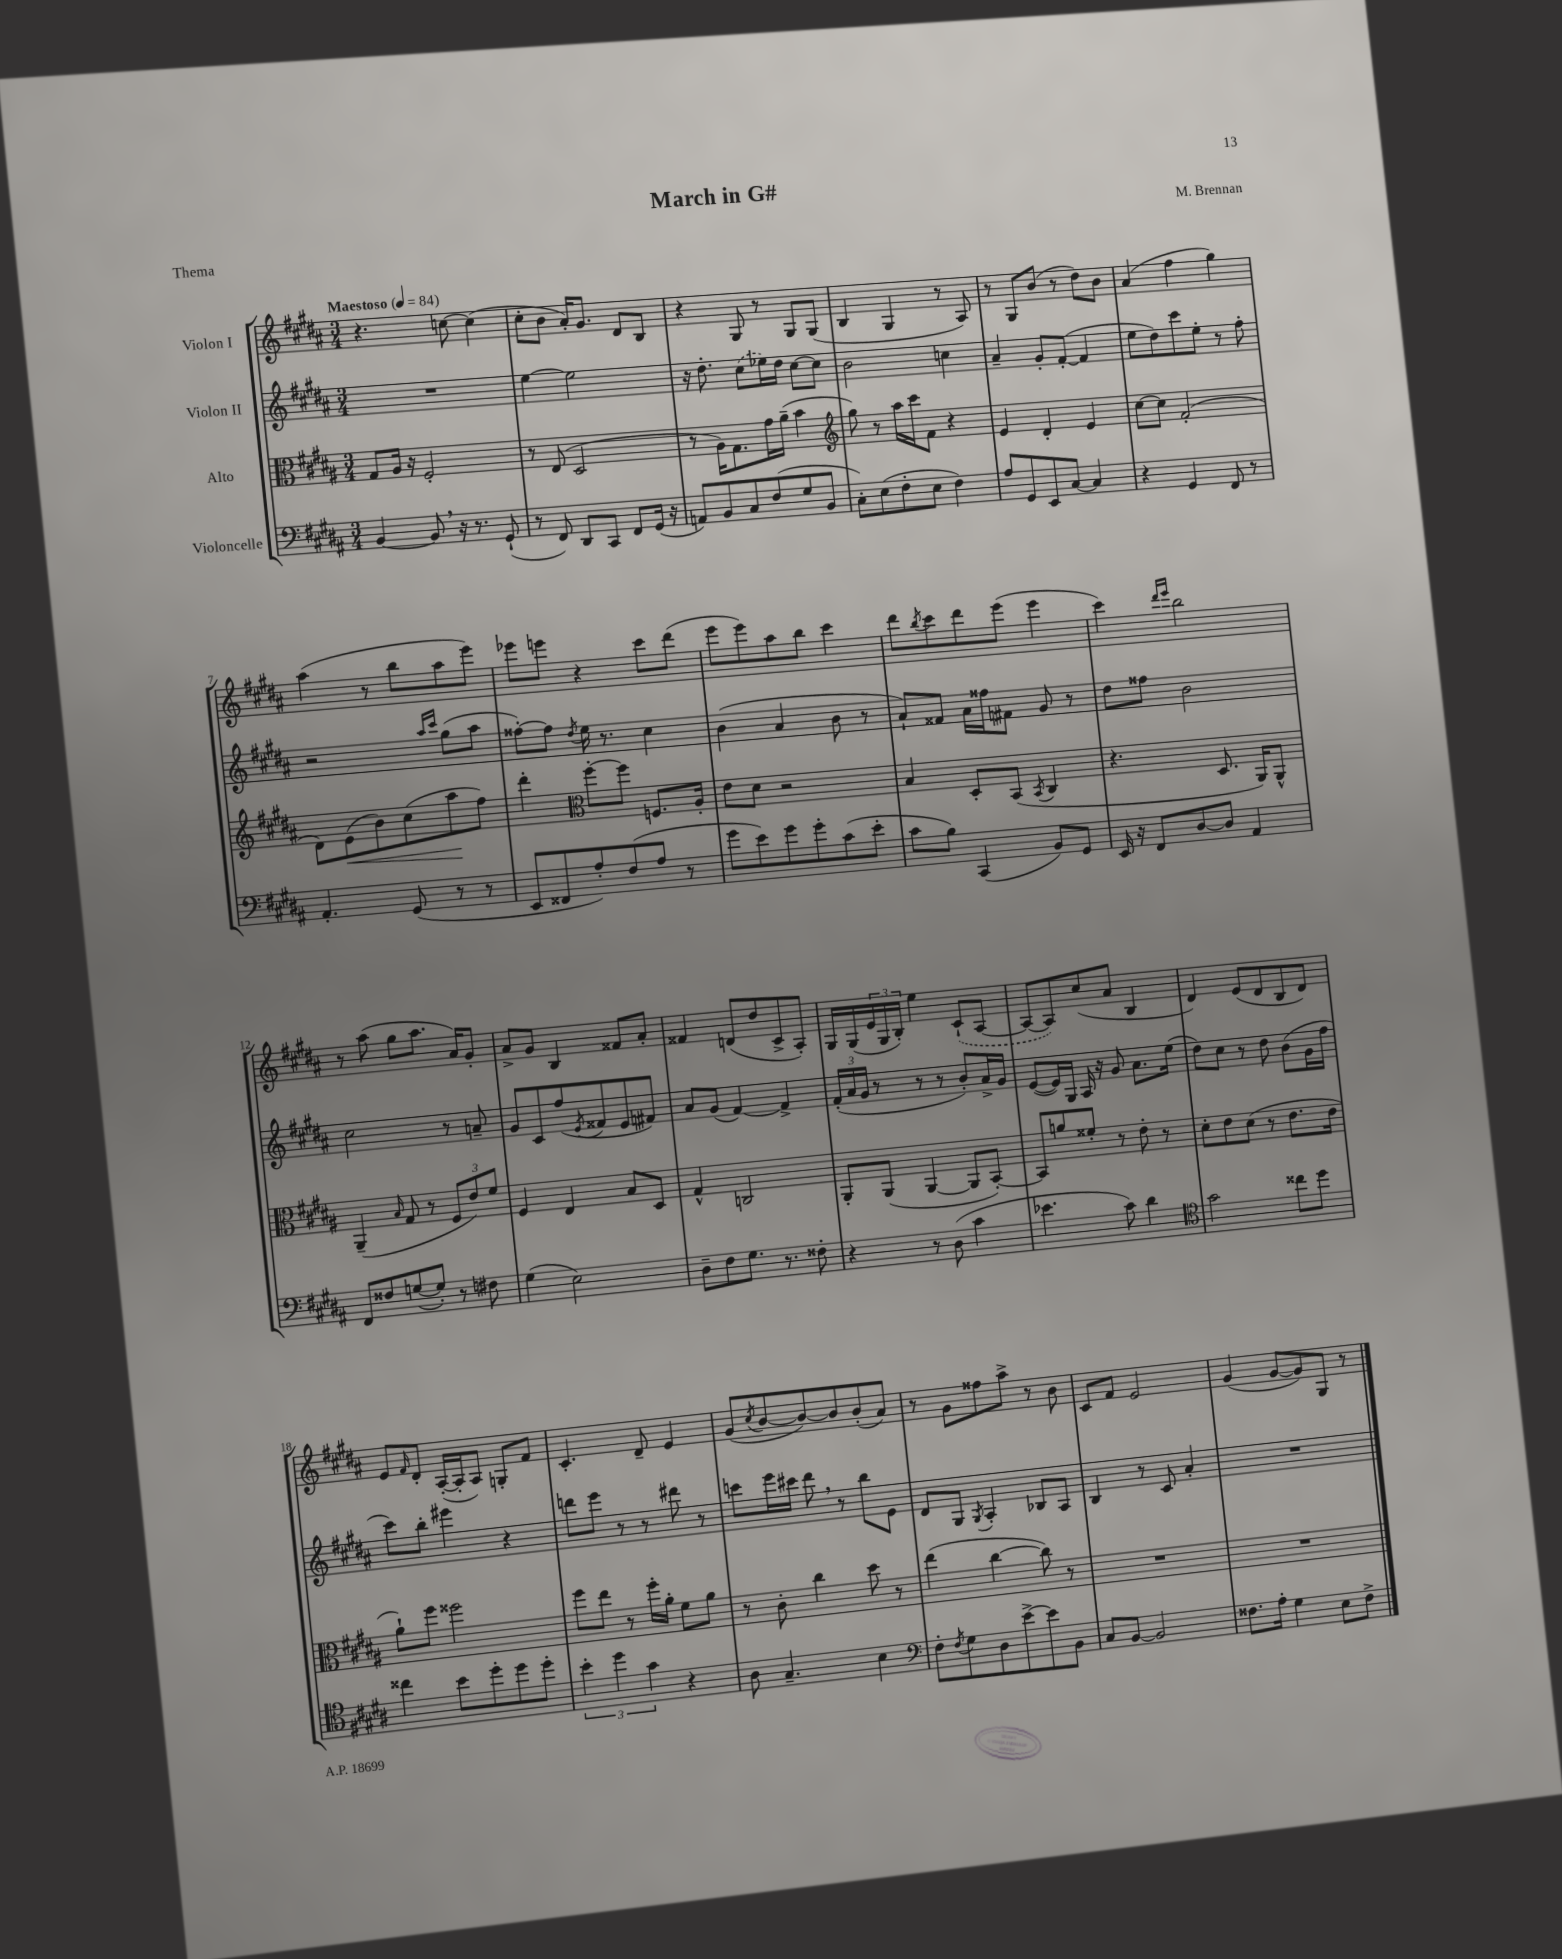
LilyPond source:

\header { title = "March in G#" composer = "M. Brennan" piece = "Thema" }
<<
\new StaffGroup <<
\new Staff = "s0" \with { instrumentName = "Violon I" } {
    \clef treble \key b \major \numericTimeSignature \time 3/4 \tempo "Maestoso" 4 = 84
    r4. c''8~ c''4( |
    cis''8-. b'8 ais'16-.) gis'8. dis'8 b8 |
    r4 gis8 r8 gis8 gis8( |
    b4 gis4 r8 ais8) |
    r8 gis8 b'8( r8 dis''8) b'8 |
    ais'4( fis''4 gis''4) |
    ais''4( r8 b''8 ais''8 e'''8) |
    ees'''8 e'''8 r4 cis'''8 dis'''8( |
    e'''8 e'''8) ais''8 b''8 cis'''4 |
    dis'''8 \acciaccatura { b''8 } cis'''8 dis'''8 e'''8( e'''4 |
    cis'''4) \grace { dis'''16 e'''16 } b''2 |
    r8 ais''8( gis''8 ais''8. ais'16) gis'8-. |
    ais'8-> gis'8 b4 fisis'8 ais'8-. |
    fisis'4 d'8( dis''8 cis'8-> ais8-.) |
    gis16 gis16( \tuplet 3/2 { e'16 gis16 b16-.) } e''4 \once \slurDashed cis'8-!( ais8~ |
    ais8~ ais8) cis''8( ais'8 b4 |
    dis'4) e'8( dis'8 b8 dis'8) |
    e'8 \grace { fis'16 } dis'8-. ais16~-.( ais16-. ais8) g8-. fis'8 |
    cis'4.-. dis'8-- e'4 |
    gis'8( \acciaccatura { cis''8 } b'8~ b'8~) b'8 b'8-.( ais'8) |
    r8 gis'8 fisis''8 ais''8-> r8 b'8 |
    cis'8 fis'8 e'2 |
    gis'4( gis'8~ gis'8) gis8 r8 \bar "|." |
}
\new Staff = "s1" \with { instrumentName = "Violon II" } {
    \clef treble \key b \major \numericTimeSignature \time 3/4
    R2. |
    e''4~ e''2 |
    r16 dis''8.-. \once \slurDashed cis''8( ees''16) dis''16 cis''8~ cis''8 |
    b'2 c''4 |
    ais'4-- gis'8-. fis'8~-.( fis'4 |
    e''8 dis''8) cis'''8 e''8-. r8 fis''8-. |
    r2 \grace { ais''16 cis'''16 } gis''8( ais''8 |
    fisis''8~-.) fisis''8 \acciaccatura { dis''8 } e''16 r8. cis''4 |
    b'4( ais'4 b'8 r8 |
    ais'8-!) fisis'8 ais'16 fisis''16 fis'8 gis'8 r8 |
    dis''8 fisis''8 b'2 |
    cis''2 r8 a'8-- |
    gis'8 cis'8 fis''8( \acciaccatura { e'8 } fisis'8 e'8 fis'8) |
    ais'8 gis'8( fis'4~) fis'4-> |
    \tuplet 3/2 { fis'16-.( ais'16 gis'16 } r8 r8 r8 b'8-.) ais'16-> gis'16 |
    e'8~( e'16) gis16 ais16 r16 gis'8 ais'8. e''16( |
    dis''8) cis''8 r8 dis''8 b'8( gis'16 fis''16 |
    cis'''8) b''8-. eis'''4 r4 |
    d'''8 e'''8 r8 r8 dis'''8 r8 |
    c'''8 e'''16 cis'''16 dis'''8 \breathe r8 b''8 e'8 |
    dis'8 gis8 \acciaccatura { gis8 } ais4-. bes8 ais8 |
    b4 r8 cis'8 ais'4-. |
    R2. \bar "|." |
}
\new Staff = "s2" \with { instrumentName = "Alto" } {
    \clef alto \key b \major \numericTimeSignature \time 3/4
    gis8 ais16 r16 fis2-. |
    r8 e8( dis2 |
    r8 ais16) gis8. gis'16 ais'16--( b'4 |
    \clef treble gis''8) r8 ais''16 cis'''16 fis'8 r4 |
    e'4 dis'4-. e'4 |
    cis''8~ cis''8 fis'2-.( |
    dis'8) e'8\<( b'8) cis''8( ais''8\! fis''8) |
    dis'''4-. \clef alto fis''8~-. fis''8 f8. ais16-. |
    e'8 dis'8 r2 |
    b4 dis8-. b,8( \acciaccatura { b,8 } cis4 |
    r4. dis8. ais,16) ais,8-^ |
    ais,4--( \grace { b16 } gis8 r8 \tuplet 3/2 { fis8 e'8) fis'8 } |
    fis4 e4 b8 dis8 |
    gis4-^ c2 |
    ais,8-. ais,8( ais,4~ ais,8 b,8~-.) |
    b,8 a'8 fisis'8-. r8 e'8-. r8 |
    dis'8-. e'8 dis'8( r8 e'8. e'16 |
    ais'8-!) fis''8 fisis''2 |
    fis''8 e''8 r8 fis''16-. ais'16-. fis'8 ais'8 |
    r8 cis'8-. cis''4 dis''8 r8 |
    e''4( cis''4~ cis''8) r8 |
    R2. |
    R2. \bar "|." |
}
\new Staff = "s3" \with { instrumentName = "Violoncelle" } {
    \clef bass \key b \major \numericTimeSignature \time 3/4
    b,4~ b,8 \breathe r16 r8. gis,8-!( |
    r8 fis,8) dis,8 cis,8 fis,8 gis,16( r16 |
    a,8) b,8 cis8 fis8( gis8 b,8 |
    cis8-.) e8( fis8-. e8 fis4) |
    ais8 gis,8 e,8 cis8~ cis4 |
    r4 gis,4 fis,8 r8 |
    ais,4.-. gis,8( r8 r8 |
    e,8 fisis,8 ais8-.) fis8( ais8 r8 |
    gis'8 e'8) gis'8 gis'8-. cis'8( e'8-. |
    cis'8 b8) cis,4( b,8) gis,8 |
    e,16 r16 fis,8 dis8~ dis8 ais,4 |
    fis,8 fisis8 g8~( g8-.) r8 fis8 |
    gis4( e2) |
    dis8-- fis8 gis8. r8. fisis8-. |
    r4 r8 dis8( cis'4 |
    ees'4. cis'8) dis'4 |
    \clef tenor gis'2 cisis''8 dis''8 |
    cisis''4 b'8 dis''8-. dis''8 dis''8-. |
    \tuplet 3/2 { b'4-. dis''4 gis'4 } r4 |
    ais8 gis4.-- b4 |
    \clef bass fis8-. \acciaccatura { fis8 } gis8 dis8 e'8~-> e'8 b,8 |
    cis8 b,8~ b,2 |
    fisis8. ais16-. gis4 e8 fisis8-> \bar "|." |
}
>>
>>
